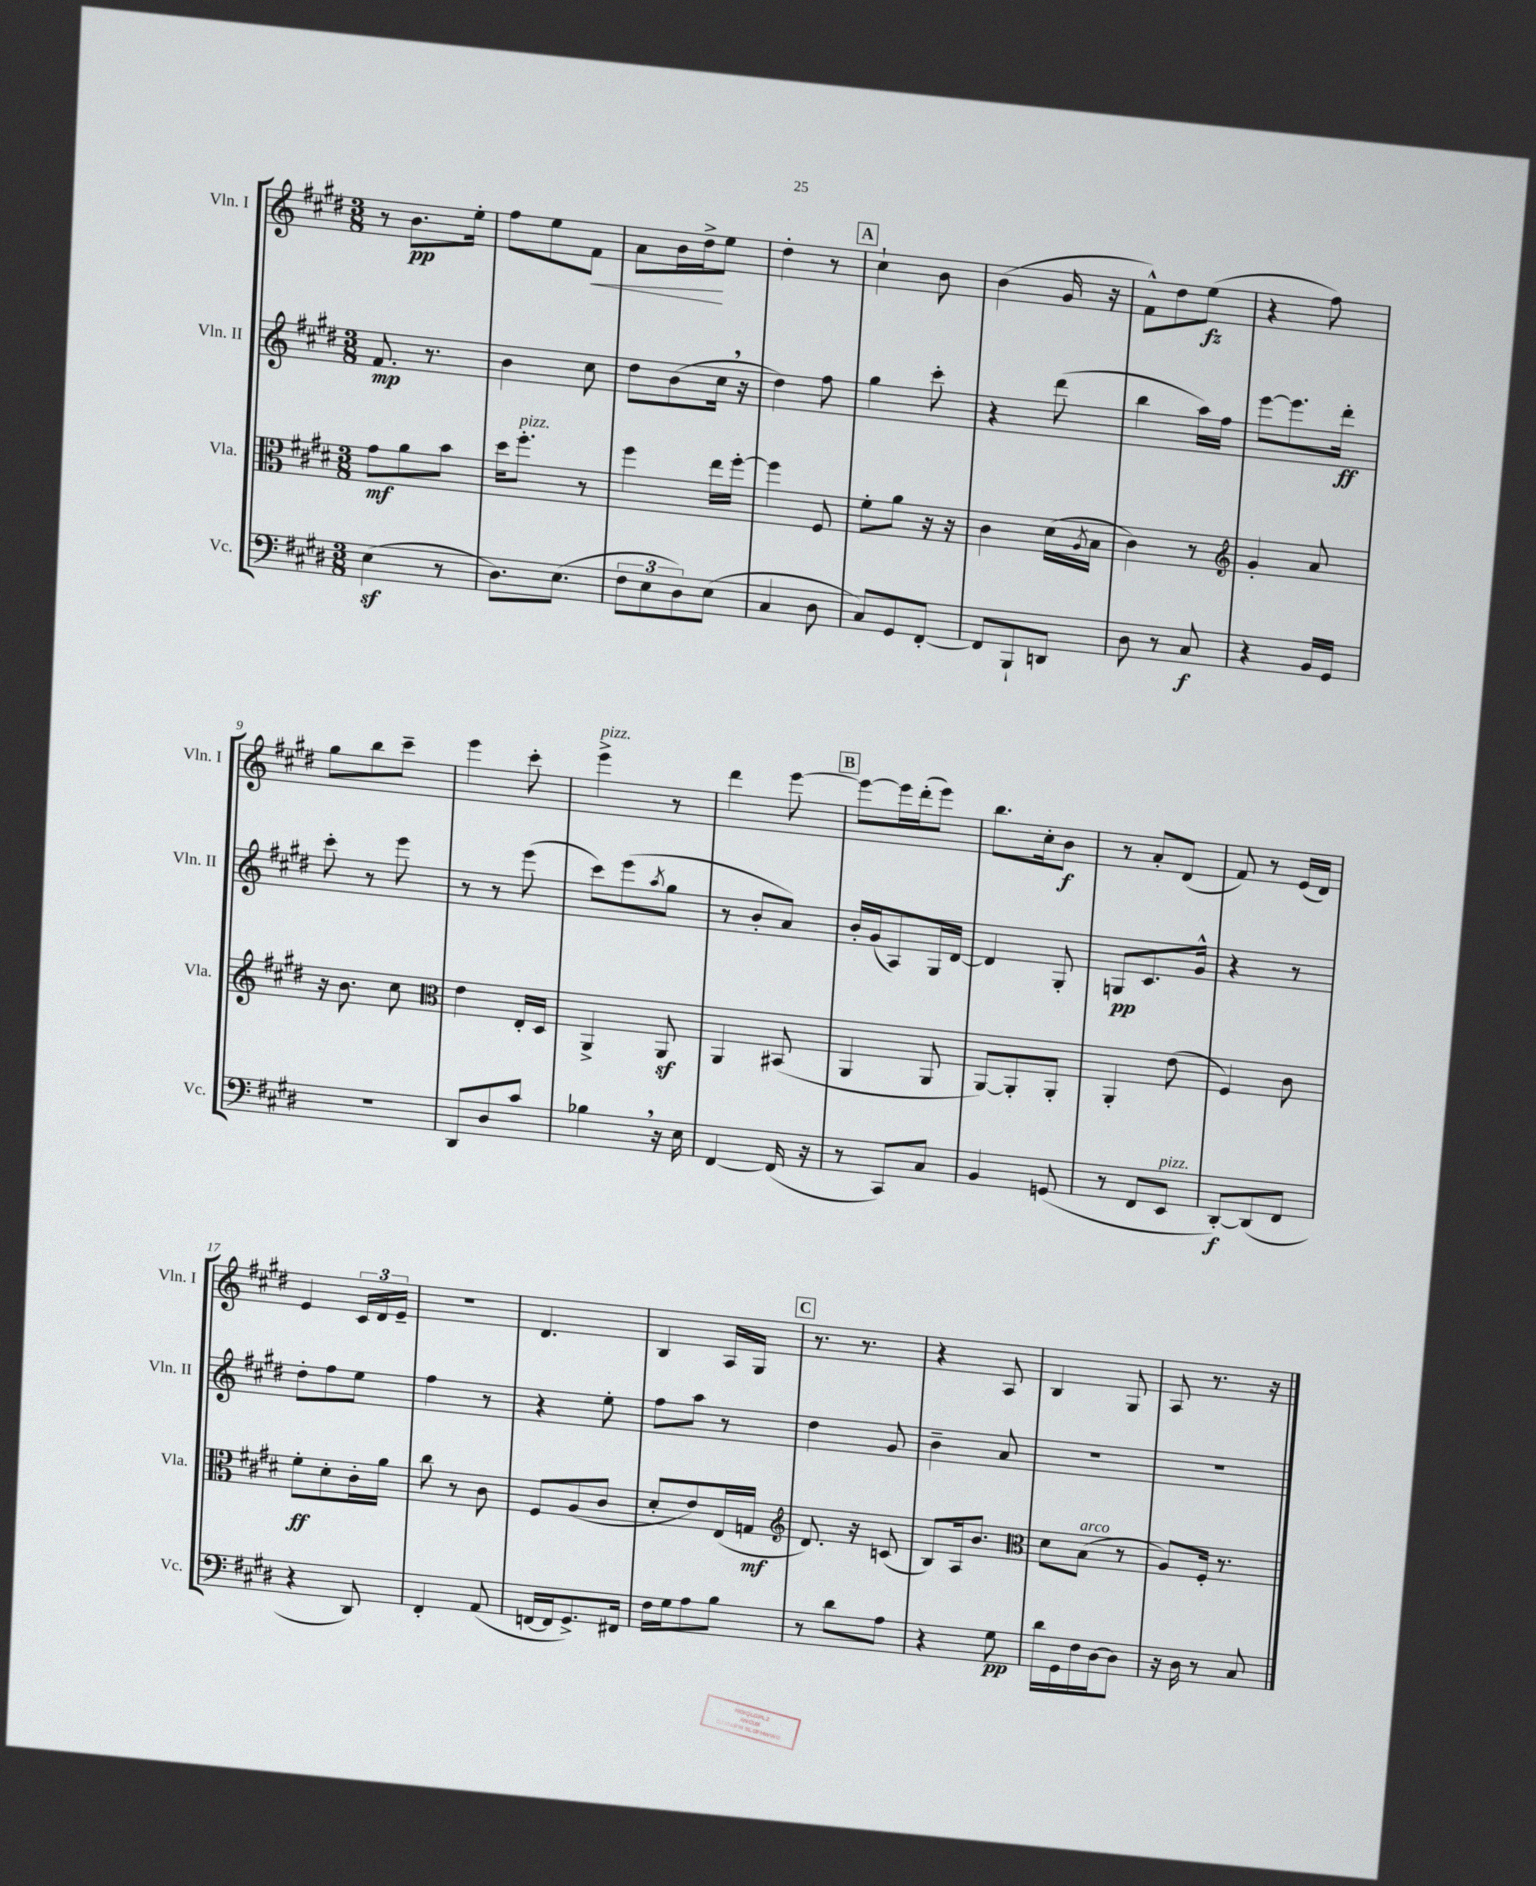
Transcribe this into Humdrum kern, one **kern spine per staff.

**kern	**kern	**kern	**kern
*staff4	*staff3	*staff2	*staff1
*clefF4	*clefC3	*clefG2	*clefG2
*k[f#c#g#d#]	*k[f#c#g#d#]	*k[f#c#g#d#]	*k[f#c#g#d#]
*M3/8	*M3/8	*M3/8	*M3/8
(4E	8g#	8.f#	8r
.	8a	.	8.b
.	.	8.r	.
8r	8b	.	.
.	.	.	16ee'
=	=	=	=
8.D#)	16dd#	4b	8ff#
.	8.ff#'	.	.
.	.	.	8ee
(8.E	.	.	.
.	8r	8cc#	8f#
=	=	=	=
12F#	4ff#	8dd#	8a
12E	.	.	.
.	.	(8b	16b
12D#)	.	.	.
.	.	.	16dd#^
(8E	16ee	16cc#	8ee
.	[16ff#'	16r	.
=	=	=	=
4C#	4ff#]	4dd#)	4dd#'
8D#	8F#	8ff#	8r
=	=	=	=
8C#)	8f#'	4gg#	4cc#`
8GG#	8a	.	.
[8FF#'	16r	8ccc#'	8b
.	16r	.	.
=	=	=	=
8FF#]	4c#	4r	(4b
8BBB`	.	.	.
8DD	(16d#	(8ddd#	16g#
.	8qA	.	.
.	16B	.	16r
=	=	=	=
8D#	4c#)	4bb	8f#^^)
8r	.	.	8dd#
8C#	8r	16aa)	(8ee
.	.	16ff#	.
=	=	=	=
*	*clefG2	*	*
4r	4g#'	[8eee	4r
.	.	8.eee]	.
16BB	8a	.	8ff#)
16GG#	.	16ddd#'	.
=	=	=	=
4.r	16r	8ccc#'	8gg#
.	8.b	.	.
.	.	8r	8bb
.	8cc#	8eee	8ccc#~
=	=	=	=
*	*clefC3	*	*
8DD#	4e	8r	4eee
8D#	.	8r	.
8c#	16E'	(8eee	8ccc#'
.	16D#	.	.
=	=	=	=
4B-	4AA^	8ccc#)	4eee^
.	.	(8eee	.
.	.	8qaa	.
16r	8AA	8gg#	8r
16E	.	.	.
=	=	=	=
[4FF#	4AA	8r	4ddd#
.	.	8b'	.
(16FF#]	(8BB#	8a)	[8eee
16r	.	.	.
=	=	=	=
8r	4AA	16b'	8eee_
.	.	(16g#	.
8CC#)	.	8A)	16eee]
.	.	.	(16ddd#'
8C#	8AA	16G#	8eee)
.	.	[16d#	.
=	=	=	=
4BB	[8AA)	4d#]	8.bb
.	8AA']	.	.
.	.	.	16cc#'
(8GG	8AA'	8G#'	8b
=	=	=	=
8r	4AA'	8G	8r
8FF#	.	8.c#	8a'
8EE	(8e	.	(8d#
.	.	16g#^^	.
=	=	=	=
[8DD#')	4F#)	4r	8f#)
(8DD#]	.	.	8r
8FF#	8c#	8r	(16e
.	.	.	16d#)
=	=	=	=
4r	8f#'	8dd#'	4e
.	8d#'	8ff#	.
8DD#)	16c#'	8ee	24c#
.	.	.	24d#
.	16a	.	.
.	.	.	24e~
=	=	=	=
4FF#'	8cc#	4ff#	4.r
.	8r	.	.
(8AA	8c#	8r	.
=	=	=	=
[16FF	8F#	4r	4.d#
16FF]	.	.	.
8.GG#^)	(8A	.	.
.	8c#	8ee'	.
16FF#	.	.	.
=	=	=	=
16F#	8d#'	8ff#	4B
16G#	.	.	.
8A	8e)	8aa	.
8B	(16E	8r	16A
.	16G	.	16G#
=	=	=	=
*	*clefG2	*	*
8r	8.d#)	4dd#	8.r
8d#	.	.	.
.	16r	.	8.r
8A	(8c	8g#	.
=	=	=	=
4r	8B)	4b~	4r
.	16A	.	.
.	8.b	.	.
8G#	.	8a	8A
=	=	=	=
*	*clefC3	*	*
16d#	8d#	4.r	4B
16GG#	.	.	.
16F#	(8B	.	.
[16D#	.	.	.
8D#]	8r	.	8G#
=	=	=	=
16r	8A)	4.r	8A
16D#	.	.	.
8r	16F#'	.	8.r
.	8.r	.	.
8C#	.	.	.
.	.	.	16r
==	==	==	==
*-	*-	*-	*-
